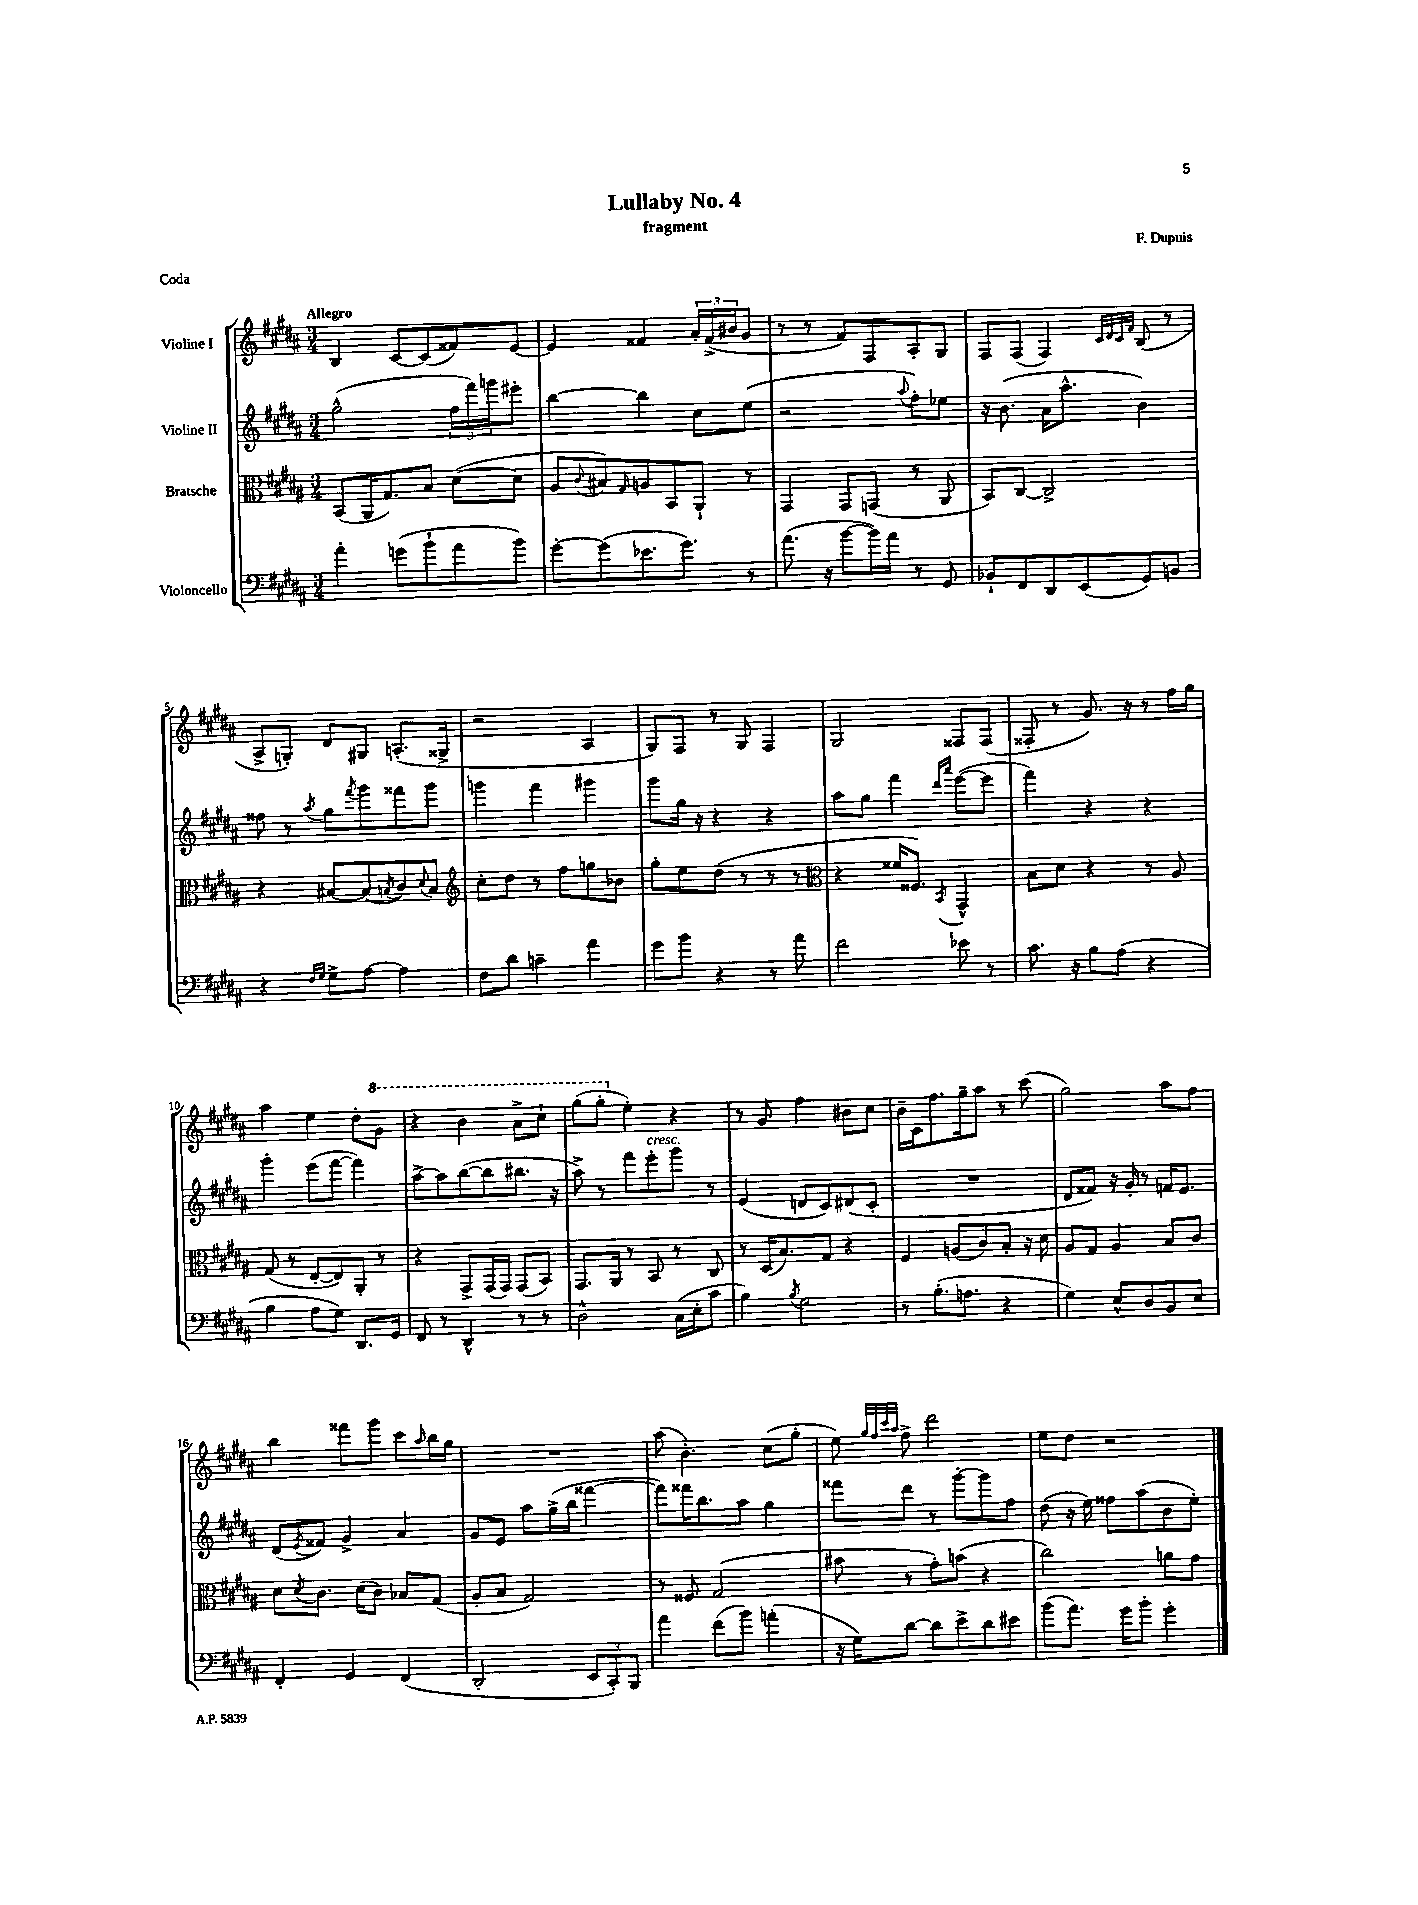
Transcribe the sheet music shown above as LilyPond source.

\header { title = "Lullaby No. 4" composer = "F. Dupuis" subtitle = "fragment" piece = "Coda" }
<<
\new StaffGroup <<
\new Staff = "s0" \with { instrumentName = "Violine I" } {
    \clef treble \key b \major \numericTimeSignature \time 3/4 \tempo "Allegro"
    b4 cis'8~ cis'8( fisis'8) e'8~ |
    e'4 fisis'4 \tuplet 3/2 { ais'16-. fisis'16->( bis'16 } gis'8 |
    r8 r8 fis'8) fis8 ais8-. gis8 |
    fis8 fis8( fis4) \grace { cis'32 dis'32 cis'32 fis'32 } b8( r8 |
    ais8-> g8-.) dis'8 gis8 a8.-.( gisis16-> |
    r2 ais4 |
    gis8) fis8 r8 gis8 fis4 |
    gis2 fisis8 fisis8( |
    fisis8-. r8 gis'8.) r16 r8 fis''16 gis''16 |
    ais''4 e''4 dis''8-. \ottava #1 gis''8 |
    r4 b''4 ais''8-> cis'''8-! |
    gis'''8( gis'''8-. \ottava #0 e''4-.) r4 |
    r8 gis'8 fis''4 bis'8 cis''8 |
    b'16-- cis'16 fis''8. gis''16-- ais''8 r8 cis'''8( |
    gis''2) ais''8 fis''8 |
    b''4 fisis'''8 gis'''8 cis'''8 \grace { ais''16 } b''16 gis''16 |
    R2. |
    ais''8( b'4.-.) cis''8( gis''8-. |
    e''8) \grace { gis''32 fis''32 cis'''32 ais''32 } fis''8-> dis'''2 |
    e''8 dis''8 r2 \bar "|." |
}
\new Staff = "s1" \with { instrumentName = "Violine II" } {
    \clef treble \key b \major \numericTimeSignature \time 3/4
    gis''2-^( \tuplet 3/2 { fis''16 fis'''16) g'''16 } eis'''8-. |
    b''4~ b''4 cis''8 e''8( |
    r2 \appoggiatura { ais''8 } fis''8-.) ees''8 |
    r16 b'8.( ais'16 ais''8.-^ b'4) |
    fisis''8 r8 \acciaccatura { ais''8 } gis''8 \acciaccatura { fis'''8 } gis'''8 fisis'''8 gis'''8 |
    g'''4 fis'''4 gis'''4 |
    gis'''8 gis''16 r16 r4 r4 |
    ais''8 gis''8 fis'''4 \grace { dis'''16 ais'''16 } e'''8~( e'''8 |
    fis'''4) r4 r4 |
    gis'''4-. e'''8( fis'''8~ fis'''4) |
    ais''8~-> ais''8 b''8~( b''8 bis''8. r16 |
    ais''8->) r8 fis'''8 e'''8-.^\markup { \italic "cresc." } gis'''8 r8 |
    e'4( d'8 cis'8) dis'8( cis'8-. |
    R2. |
    dis'8 fisis'8) r16 gis'16-. r8 f'16 e'8. |
    dis'8( \acciaccatura { e'8 } fisis'8) gis'4-> ais'4 |
    gis'8 e'8 ais''8 gis''16->( b''16 fisis'''4~ |
    fisis'''8) fisis'''16 b''8. ais''8 gis''4 |
    fisis'''8 dis'''8 r8 gis'''8~-. gis'''8 fis''8 |
    dis''8( r16 e''16) fisis''8 ais''8( b'8 e''8-.) \bar "|." |
}
\new Staff = "s2" \with { instrumentName = "Bratsche" } {
    \clef alto \key b \major \numericTimeSignature \time 3/4
    b,8( ais,16 gis8.) b8 dis'8~( dis'8 |
    ais8 \appoggiatura { cis'8 } bis8) \grace { gis16 } a8 b,8 ais,8-! r8 |
    gis,4 gis,8 g,8( r8 ais,8 |
    b,8) cis8~ cis2-> |
    r4 bis8~ bis8( \acciaccatura { b8 } cis'8) \appoggiatura { dis'8 } b8 |
    \clef treble cis''8-. dis''8 r8 fis''8 g''8 bes'8 |
    gis''8-. e''8 dis''8( r8 r8 r8 |
    \clef alto r4 fisis'16 fisis8.) \acciaccatura { b,8 } gis,4-^ |
    b8 dis'8 r4 r8 ais8 |
    gis8( r8 e8~-. e8) ais,8-. r8 |
    r4 gis,8-> gis,16( gis,16) gis,8( b,8) |
    gis,8. ais,16 r8 b,8 r8 cis8 |
    r8 dis16( b8.) gis8 r4 |
    fis4 a8( cis'8) b8-. r16 dis'16 |
    ais8 gis8 ais4 b8 cis'8 |
    dis'8 \acciaccatura { dis'8 } cis'8. dis'16( cis'8) bes8 gis8( |
    ais8-. b8 gis2) |
    r8 fisis8 gis2( |
    bis'8 r8 gis'8-.) b'8( r4 |
    cis''2) a'8 gis'8 \bar "|." |
}
\new Staff = "s3" \with { instrumentName = "Violoncello" } {
    \clef bass \key b \major \numericTimeSignature \time 3/4
    ais'4-. g'8( b'8-! ais'8 b'8) |
    gis'8~-. gis'8( ees'8. gis'8.) r8 |
    ais'8.( r16 b'8~ b'16) ais'16 r8 gis,8 |
    bes,8-! fis,8 dis,8 e,8( gis,8) b,8 |
    r4 \grace { fis16 gis16 } gis8-> ais8~ ais4 |
    fis8 dis'8 c'4-- ais'4 |
    gis'8 b'8 r4 r8 ais'8 |
    fis'2 ees'8 r8 |
    cis'8. r16 b8 ais8( r4 |
    b4 ais8 gis8) dis,8. gis,16 |
    fis,8 r8 dis,4-^ r8 r8 |
    dis2-^ cis16( e16-. cis'8 |
    b4) \acciaccatura { b8 } gis2 |
    r8 b8.-.( a8. r4 |
    gis4) e8-^ dis8 b,8 e8 |
    fis,4-. gis,4 fis,4( |
    dis,2-. \tuplet 3/2 { e,8 cis,8-.) b,,8 } |
    ais'4 fis'8( b'8) a'4-.( |
    r16 gis16) dis'8~ dis'8 e'8-> dis'8 eis'8 |
    b'8( ais'8.) gis'16 b'8-. gis'4-. \bar "|." |
}
>>
>>
